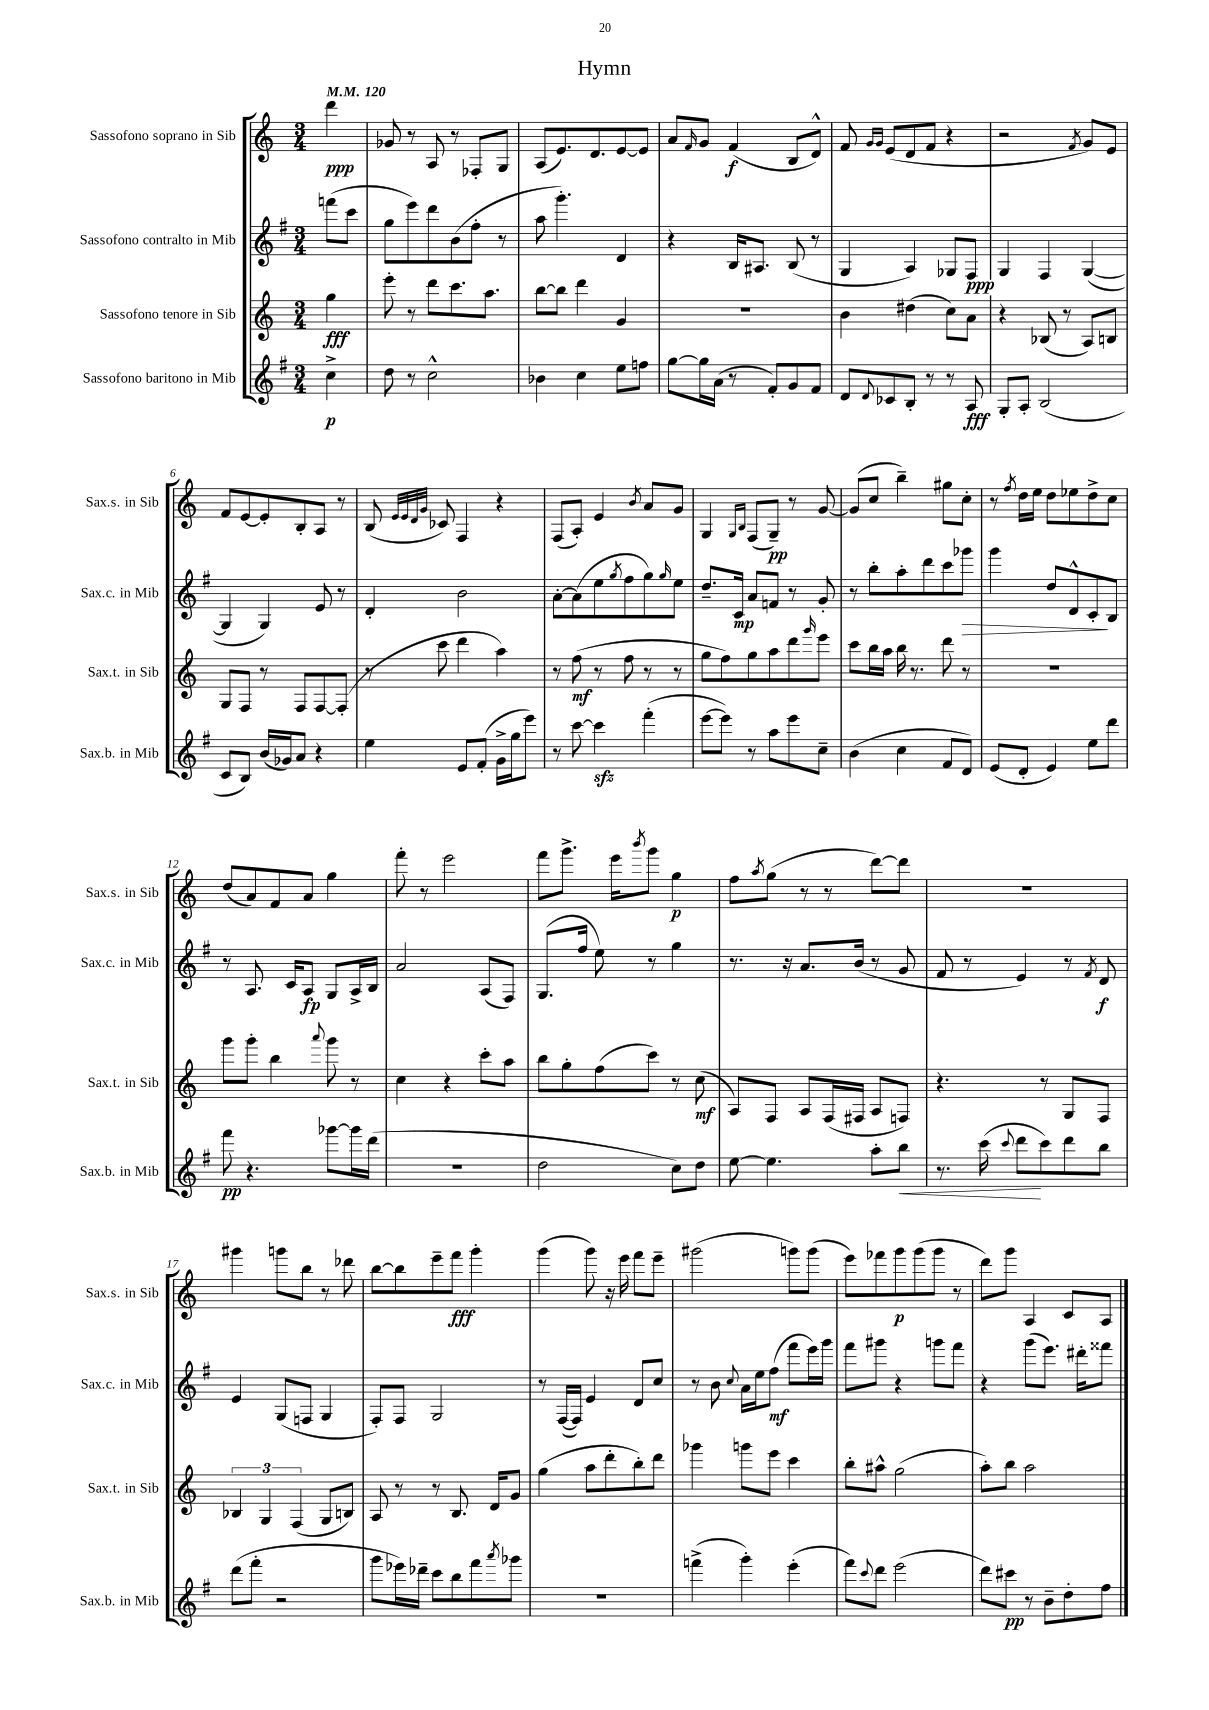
\header { title = "Hymn" }
<<
\new StaffGroup <<
\new Staff = "s0" \with { instrumentName = "Sassofono soprano in Sib" shortInstrumentName = "Sax.s. in Sib" } {
    \clef treble \key c \major \numericTimeSignature \time 3/4 \partial 4 \tempo 4 = 120
    d'''4\ppp |
    ges'8 r8 a8 r8 fes8-. g8 |
    a8( e'8.) d'8. e'8~ e'8 |
    a'8 \grace { f'16 } g'8 f'4\f( b8 d'8-^) |
    f'8 \grace { g'16 g'16 } e'8( d'8 f'8 r4 |
    r2 \acciaccatura { f'8 } g'8) e'8 |
    f'8 e'8~ e'8-. b8-. a8 r8 |
    b8( \grace { e'32 e'32 d'32 g'32 } ces'8) f4 r4 |
    f8( a8-.) e'4 \acciaccatura { b'8 } a'8 g'8 |
    g4 \grace { g16 b16 } f8( g8--\pp) r8 g'8~ |
    g'8( c''8 b''4--) gis''8 c''8-. |
    r8 \acciaccatura { f''8 } d''16 e''16 d''8 ees''8 d''8-> c''8 |
    d''8( a'8) f'8 a'8 g''4 |
    f'''8-. r8 e'''2 |
    f'''8 g'''8.-> e'''16 \acciaccatura { b'''8 } g'''8 g''4\p |
    f''8 \acciaccatura { a''8 } g''8( r8 r8 d'''8~) d'''8 |
    R2. |
    gis'''4 g'''8 b''8 r8 des'''8 |
    b''8~ b''8 e'''8-- f'''8\fff g'''4-. |
    g'''4( g'''8) r16 e'''16 f'''8 e'''8-- |
    gis'''2( g'''8) g'''8( |
    e'''8) fes'''8 g'''8\p g'''8( g'''8 r8 |
    d'''8) g'''8 a4 c'8 a8 \bar "|." |
}
\new Staff = "s1" \with { instrumentName = "Sassofono contralto in Mib" shortInstrumentName = "Sax.c. in Mib" } {
    \clef treble \key g \major \numericTimeSignature \time 3/4 \partial 4
    f'''8( c'''8 |
    g''8 e'''8) d'''8 b'8( fis''8-. r8 |
    a''8 g'''4.-.) d'4 |
    r4 b16 ais8. b8( r8 |
    g4 a4) ges8 fis8\ppp |
    g4 fis4 g4~( |
    g4 g4) e'8 r8 |
    d'4-. b'2 |
    a'8~-. a'8( e''8 \acciaccatura { g''8 } fis''8 g''8) \grace { g''16 } e''8 |
    d''8.-- c'16\mp a'8 f'8 r8 g'8-. |
    r8 b''8-. a''8-. d'''8 c'''8 ges'''8\> |
    g'''4 d''8 d'8-^ c'8-.\! b8 |
    r8 a8. c'16 a8\fp g8 a16-> b16 |
    a'2 a8( fis8) |
    g8.( fis''16 e''8) r8 g''4 |
    r8. r16 a'8. b'16( r8 g'8 |
    fis'8 r8 e'4) r8 \acciaccatura { fis'8 } d'8\f |
    e'4 g8( f8 g4 |
    fis8-.) fis8 g2 |
    r8 fis16~( fis16) e'4 d'8 c''8 |
    r8 b'8 \appoggiatura { c''8 } a'16 e''16 fis''8\mf( fis'''8 e'''16) g'''16 |
    fis'''8 gis'''8 r4 g'''8 fis'''8 |
    r4 g'''8( e'''8.) dis'''16-. fisis'''8 \bar "|." |
}
\new Staff = "s2" \with { instrumentName = "Sassofono tenore in Sib" shortInstrumentName = "Sax.t. in Sib" } {
    \clef treble \key c \major \numericTimeSignature \time 3/4 \partial 4
    g''4\fff |
    e'''8-. r8 d'''8 c'''8. a''8. |
    b''8~ b''8 d'''4 g'4 |
    R2. |
    b'4 dis''4( c''8) a'8 |
    r4 bes8( r8 a8) b8 |
    g8 f8 r8 f8 f8~ f8-.( |
    r8 c'''8 d'''4 a''4) |
    r8 f''8\mf( r8 f''8 r8 r8 |
    g''8 f''8) g''8 a''8 d'''8 \grace { g'''16 } e'''8 |
    c'''8 b''16 a''16 b''16 r8. d'''8 r8 |
    R2. |
    g'''8 g'''8-. b''4 \appoggiatura { a'''8 } g'''8 r8 |
    c''4 r4 c'''8-. a''8 |
    b''8 g''8-. f''8( c'''8) r8 c''8\mf( |
    a8) f8 a8 f16( fis16 a8 f8) |
    r4. r8 g8 f8 |
    \tuplet 3/2 { bes4 g4 f4( } g8 b8) |
    a8 r8 r8 b8. d'16 g'8 |
    g''4( a''8 d'''8-. b''8-.) d'''8 |
    ges'''4 g'''8 e'''8 c'''4 |
    b''8-. ais''8-^ g''2( |
    a''8-.) b''8 a''2 \bar "|." |
}
\new Staff = "s3" \with { instrumentName = "Sassofono baritono in Mib" shortInstrumentName = "Sax.b. in Mib" } {
    \clef treble \key g \major \numericTimeSignature \time 3/4 \partial 4
    c''4->\p |
    d''8 r8 c''2-^ |
    bes'4 c''4 e''8 f''8 |
    g''8~ g''16 a'16( r8 fis'8-.) g'8 fis'8 |
    d'8 \appoggiatura { d'8 } ces'8 b8-. r8 r8 a8\fff |
    g8-. a8-. b2( |
    c'8 b8) b'16( ges'16) a'8 r4 |
    e''4 e'8 fis'8-.( g'16-> g''16 e'''8) |
    r8 c'''8~ c'''4\sfz fis'''4-.( |
    e'''8~ e'''8) r8 a''8 e'''8 c''8-- |
    b'4( c''4 fis'8 d'8) |
    e'8( d'8-. e'4) e''8 d'''8 |
    fis'''8\pp r4. ges'''8~ ges'''16 d'''16( |
    R2. |
    d''2 c''8) d''8 |
    e''8~ e''4. a''8-. b''8\< |
    r8. c'''16( \appoggiatura { c'''8 } d'''8\! c'''8) d'''8 b''8 |
    d'''8( fis'''8-. r2 |
    g'''8 ees'''16) des'''16-- c'''8 b''8 fis'''8 \acciaccatura { a'''8 } ges'''8 |
    R2. |
    f'''4->( g'''4-.) e'''4-.( |
    fis'''8) \appoggiatura { c'''8 } d'''8 e'''2( |
    d'''8) cis'''8\pp r8 b'8-- d''8-. fis''8 \bar "|." |
}
>>
>>
